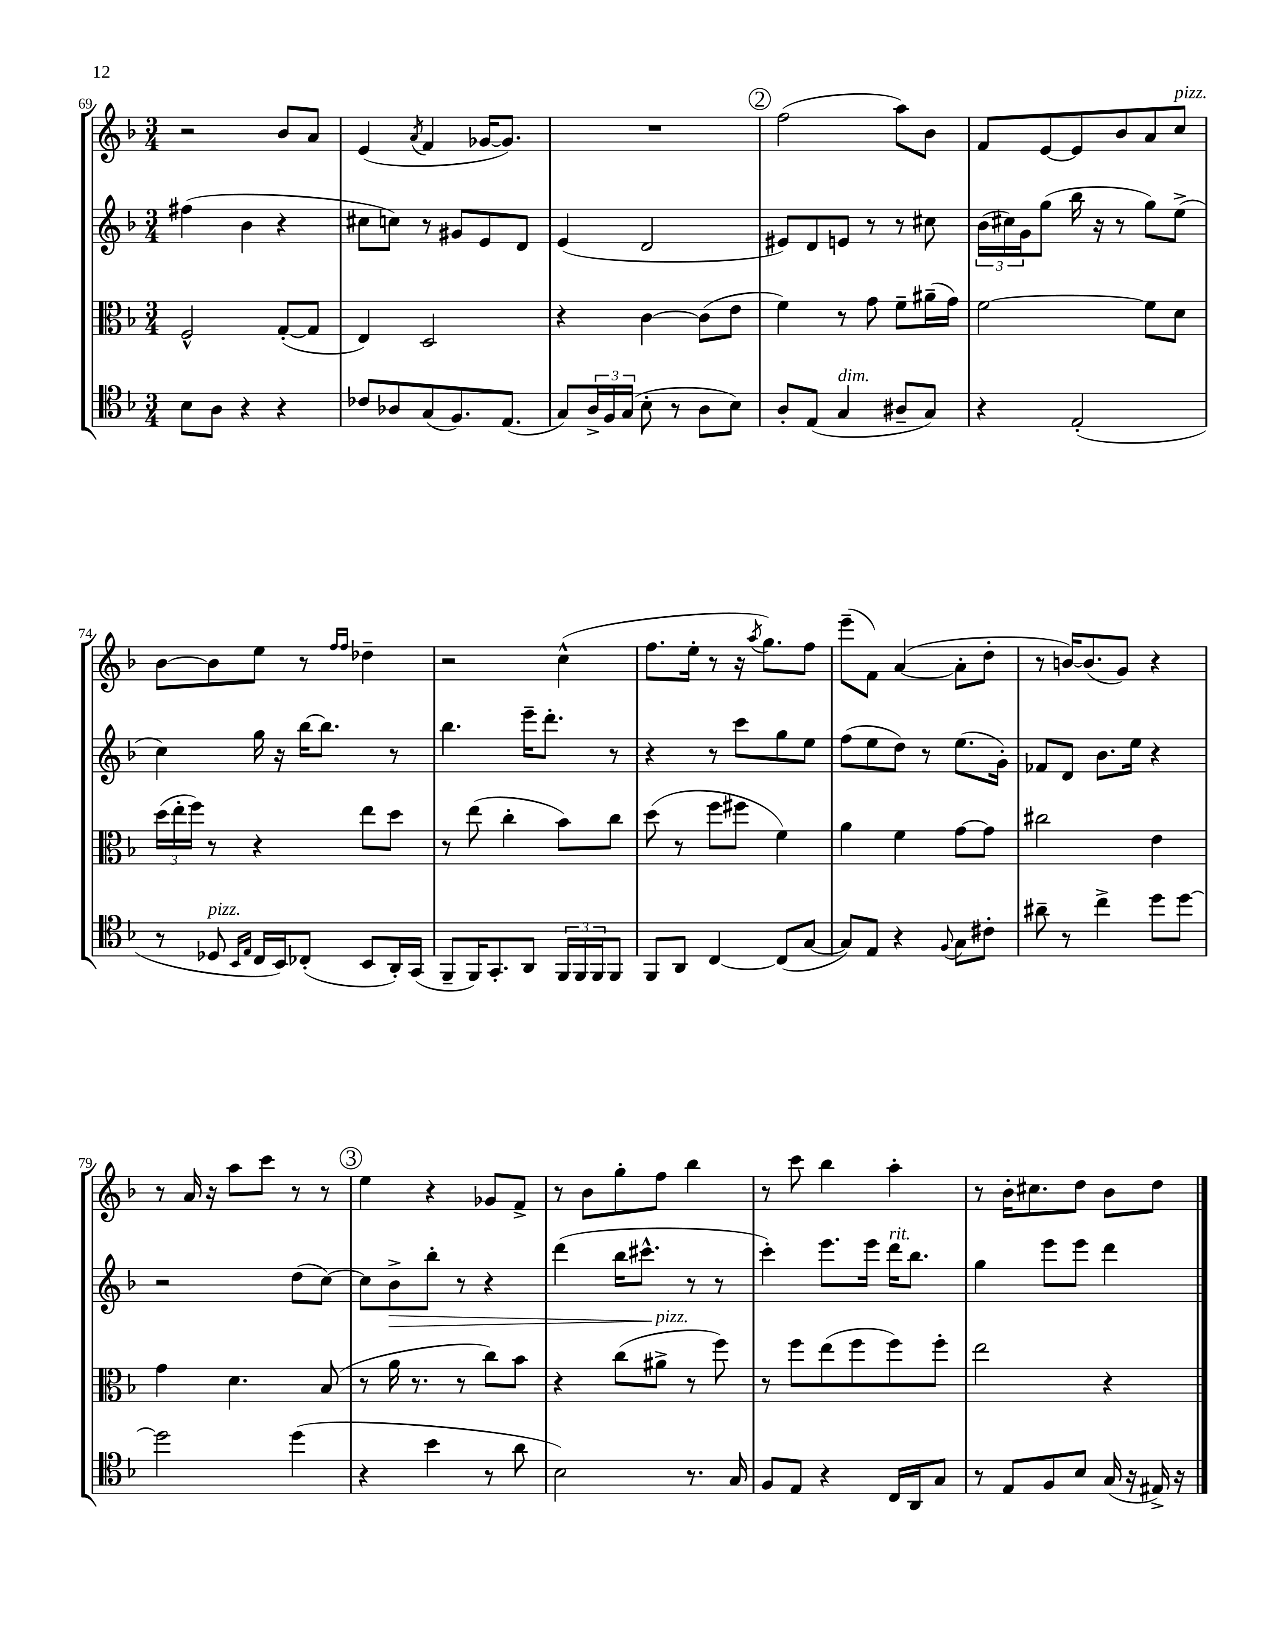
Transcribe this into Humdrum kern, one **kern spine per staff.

**kern	**kern	**kern	**kern
*staff4	*staff3	*staff2	*staff1
*clefC4	*clefC3	*clefG2	*clefG2
*k[b-]	*k[b-]	*k[b-]	*k[b-]
*M3/4	*M3/4	*M3/4	*M3/4
8B-\L	2F^^/	(4ff#\	2r
8A\J	.	.	.
4r	.	4b-\	.
4r	([8G'/L	4r	8b-/L
.	8G/]J	.	8a/J
=	=	=	=
8c-/L	4E/)	8cc#\L	(4e/
8A-/	.	8cc\J)	.
.	.	.	8qa/
(8G/	2D/	8r	4f/
8.F/)	.	8g#/L	.
.	.	8e/	[16g-/LK
(8.E/J	.	.	8.g-/]J)
.	.	8d/J	.
=	=	=	=
8G/L)	4r	(4e/	2.r
24A^/L	.	.	.
24F/	.	.	.
(24G/JJ	.	.	.
8B-'\	[4c\	2d/	.
8r	.	.	.
8A\L	(8c\]L	.	.
8B-\J)	8e\J	.	.
=	=	=	=
8A'/L	4f\)	8e#/L)	(2ff\
(8E/J	.	8d/	.
4G/	8r	8e/J	.
.	8g\	8r	.
8A#~/L	8f~\L	8r	8aa\L)
8G/J)	(16a#~\L	8cc#\	8b-\J
.	16g\JJ)	.	.
=	=	=	=
4r	[2f\	(24b-\LL	8f/L
.	.	24cc#\)	.
.	.	24g\J	.
.	.	(8gg\J	[8e/
(2E'/	.	16bb-\	8e/]
.	.	16r	.
.	.	8r	8b-/
.	8f\]L	8gg\L)	8a/
.	8d\J	(8ee^\J	8cc/J
=	=	=	=
8r	(24dd\LL	4cc\)	[8b-\L
.	24ee'\	.	.
.	24ff\JJ)	.	.
8D-/	8r	.	8b-\]
16qqBB-/LL	.	.	.
16qqE/JJ	.	.	.
16C/LL	4r	16gg\	8ee\J
16BB-/J)	.	16r	.
(8C-'/J	.	[16bb-\LK	8r
.	.	8.bb-\]J	.
.	.	.	16qqff/LL
.	.	.	16qqff/JJ
8BB-/L	8ee\L	.	4dd-~\
16AA'/L)	8dd\J	8r	.
(16GG/JJ	.	.	.
=	=	=	=
8FF~/L	8r	4.bb-\	2r
16FF/K)	(8ee\	.	.
8.GG'/	.	.	.
.	4cc'\	.	.
8AA/J	.	16eee~\LK	.
.	.	8.ddd'\J	.
24FF/LL	8b-\L)	.	(4cc^^\
24FF/	.	.	.
24FF/J	.	.	.
8FF/J	8cc\J	8r	.
=	=	=	=
8FF/L	(8dd\	4r	8.ff\L
8AA/J	8r	.	.
.	.	.	16ee'\Jk
[4C/	8ff\L	8r	8r
.	8ff#\J	8ccc\L	16r
.	.	.	8qaa/
.	.	.	8.gg\L)
(8C/]L	4f\)	8gg\	.
[8G/J	.	8ee\J	8ff\J
=	=	=	=
8G/]L)	4a\	(8ff\L	(8eee~\L
8E/J	.	8ee\	8f\J)
4r	4f\	8dd\J)	([4a/
.	.	8r	.
8qqF/	.	.	.
8G\L	[8g\L	(8.ee\L	8a'\]L
8c#'\J	8g\]J	.	8dd'\J
.	.	16g'\Jk)	.
=	=	=	=
8a#~\	2cc#\	8f-/L	8r
8r	.	8d/J	[16b/LK)
.	.	.	(8.b/]
4cc^\	.	8.b-\L	.
.	.	.	8g/J)
.	.	16ee\Jk	.
8dd\L	4e\	4r	4r
[8dd\J	.	.	.
=	=	=	=
2dd\]	4g\	2r	8r
.	.	.	16a/
.	.	.	16r
.	4.d\	.	8aa\L
.	.	.	8ccc\J
(4dd\	.	(8dd\L	8r
.	(8B-/	[8cc\J)	8r
=	=	=	=
4r	8r	8cc\]L	4ee\
.	16a\	8b-^\	.
.	8.r	.	.
4b-\	.	8bb-'\J	4r
.	8r	8r	.
8r	8cc\L)	4r	8g-/L
8a\	8b-\J	.	8f^/J
=	=	=	=
2B-\)	4r	(4ddd\	8r
.	.	.	8b-\L
.	(8cc\L	16bb-\LK	8gg'\
.	.	8.ccc#^^\J	.
.	8a#^\J	.	8ff\J
8.r	8r	8r	4bb-\
.	8ff\)	8r	.
16G/	.	.	.
=	=	=	=
8F/L	8r	4ccc'\)	8r
8E/J	8ff\L	.	8ccc\
4r	(8ee\	8.eee\L	4bb-\
.	8ff\	.	.
.	.	16eee\Jk	.
16C/LL	8ff\)	16ddd\LK	4aa'\
16AA/J	.	8.bb-\J	.
8G/J	8ff'\J	.	.
=	=	=	=
8r	2ee\	4gg\	8r
8E/L	.	.	16b-'\LK
.	.	.	8.cc#\
8F/	.	8eee\L	.
8B-/J	.	8eee\J	8dd\J
(16G/	4r	4ddd\	8b-\L
16r	.	.	.
16E#^/)	.	.	8dd\J
16r	.	.	.
==	==	==	==
*-	*-	*-	*-
